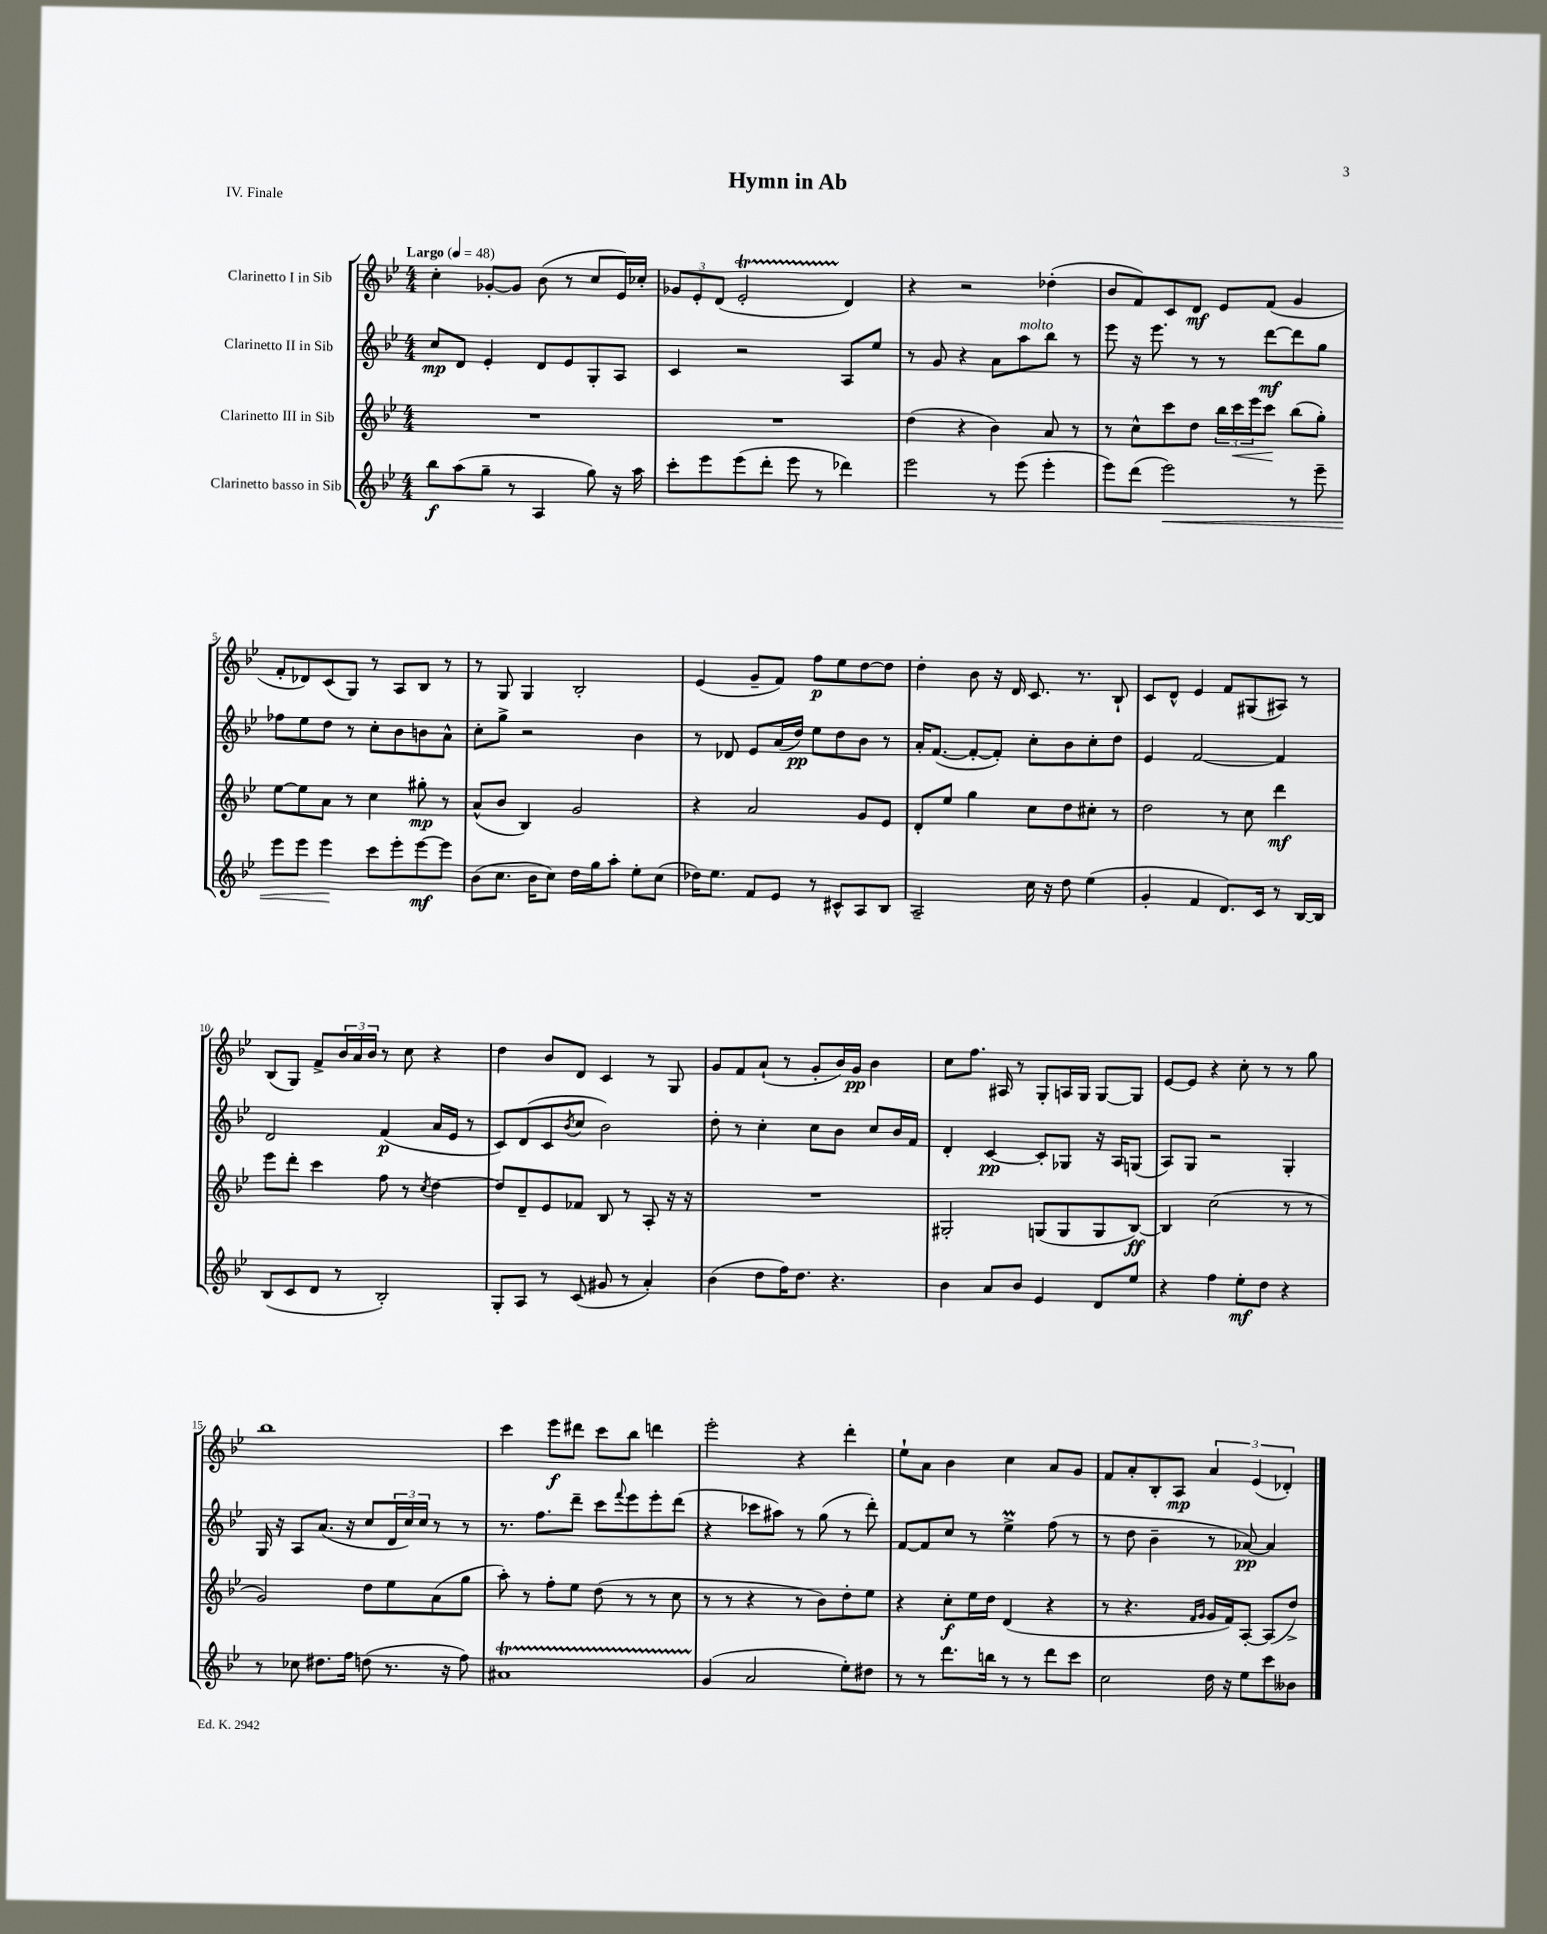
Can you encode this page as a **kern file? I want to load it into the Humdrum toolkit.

**kern	**kern	**kern	**kern
*staff4	*staff3	*staff2	*staff1
*clefG2	*clefG2	*clefG2	*clefG2
*k[b-e-]	*k[b-e-]	*k[b-e-]	*k[b-e-]
*M4/4	*M4/4	*M4/4	*M4/4
*MM48	*MM48	*MM48	*MM48
8bb-\L	1r	8cc/L	4cc'\
(8aa\	.	8d/J	.
8gg~\J	.	4e-'/	[8g-'/L
8r	.	.	8g-/]J
4A/	.	8d/L	(8b-\
.	.	8e-/	8r
8gg\)	.	8G'/	8cc/L
16r	.	8A/J	16e-/L)
16aa\	.	.	16cc-'/JJ
=	=	=	=
8ccc'\L	1r	4c/	12g-/L
.	.	.	12e-'/
8eee-\	.	.	.
.	.	.	(12d/J
(8eee-\	.	2r	2e-'/
8ddd'\J	.	.	.
8eee-\	.	.	.
8r	.	.	.
4ddd-\)	.	8A/L	4d/)
.	.	8ee-/J	.
=	=	=	=
2eee-\	(4dd\	8r	4r
.	.	8g/	.
.	4r	4r	2r
8r	4b-\)	8a\L	.
(8eee-\	.	8aa\	.
4eee-'\	8a/	8bb-\J	(4dd-'\
.	8r	8r	.
=	=	=	=
8eee-\L)	8r	8eee-\	8b-/L
(8ddd\J	8cc^^\L	16r	8f/)
.	.	8.eee-\	.
2eee-\)	8ccc\	.	8c/
.	8dd\J	8r	8d/J
.	24bb-\LL	8r	8e-/L
.	24ccc\	.	.
.	24eee-\J	.	.
.	8ccc\J	[8ddd\L	(8f/J
8r	(8bb-\L	8ddd\]	4g/
8eee-~\	8gg'\J)	8gg\J	.
=	=	=	=
8eee-\L	[8ee-\L	8ff-\L	8f'/L
8eee-\J	8ee-\]	8ee-\	8d-/)
4eee-\	8a\J	8dd\J	(8c/
.	8r	8r	8G/J)
8ccc\L	4cc\	8cc'\L	8r
8eee-'\	.	8b-\	8A/L
[8eee-\	8gg#'\	8b\	8B-/J
8eee-\]J	8r	8a^^\J	8r
=	=	=	=
(8b-\L	(8a^^/L	8cc'\L	8r
8.cc\J	8b-/J	8gg^\J	8G/
.	4B-/)	2r	4G/
16b-\LK	.	.	.
8cc\J)	.	.	.
16dd\LL	2g/	.	2B-'/
16gg\J	.	.	.
8aa'\J	.	.	.
8ee-'\L	.	4b-\	.
(8cc\J	.	.	.
=	=	=	=
16dd-\LK)	4r	8r	(4e-/
8.ee-\J	.	.	.
.	.	8d-/	.
8f/L	2a/	8e-/L	8g~/L
8e-/J	.	(16a/L	8f/J)
.	.	16dd/JJ)	.
8r	.	8ee-\L	8ff\L
8c#^^/L	.	8dd\	8ee-\
8A/	8g/L	8b-\J	[8dd\
8B-/J	8e-/J	8r	8dd\]J
=	=	=	=
2A~/	8d'/L	16a'/LK	4dd'\
.	.	([8.f/J	.
.	8ee-/J	.	.
.	4gg\	8f'/_L	8b-\
.	.	8f'/]J)	16r
.	.	.	16d/
16cc\	8cc\L	8cc'\L	8.c/
16r	.	.	.
8dd\	8dd\	8b-\	.
.	.	.	8.r
(4ee-\	8cc#'\J	8cc'\	.
.	8r	8dd\J	8B-`/
=	=	=	=
4g'/	2dd\	4e-/	8c/L
.	.	.	8d^^/J
4f/	.	[2f/	4e-/
8.d/L)	8r	.	8f/L
.	8cc\	.	(8G#/
16c/Jk	.	.	.
8r	4ddd\	4f/]	8A#/J)
[16B-/LL	.	.	8r
16B-/]JJ	.	.	.
=	=	=	=
(8B-/L	8eee-\L	2d/	(8B-/L
8c/	8ddd'\J	.	8G/J)
8d/J	4ccc\	.	8f^/L
8r	.	.	24b-/L
.	.	.	24a/
.	.	.	24b-/JJ
2B-'/)	8ff\	(4f/	8r
.	8r	.	8cc\
.	8qcc/	.	.
.	[4dd\	16a/LL	4r
.	.	16e-/JJ	.
.	.	8r	.
=	=	=	=
8G'/L	8dd/]L	8c/L)	4dd\
8A/J	8d~/	(8d/	.
8r	8e-/	8c/	8b-/L
.	.	8qb-/	.
(8c/	8f-/J	8cc/J	8d/J
8g#/	8B-/	2b-\)	4c/
8r	8r	.	.
4a'/)	8A'/	.	8r
.	16r	.	8G/
.	16r	.	.
=	=	=	=
(4b-\	1r	8dd'\	8g/L
.	.	8r	8f/
8dd\L	.	4cc'\	(8a`/J
16ff\K)	.	.	8r
8.dd\J	.	.	.
.	.	8cc\L	8g'/L
4.r	.	8b-\J	16b-/L)
.	.	.	16g/JJ
.	.	8cc/L	4b-\
.	.	16b-/L	.
.	.	16f/JJ	.
=	=	=	=
4b-\	2G#'/	4d'/	8cc\L
.	.	.	8.ff\J
8a/L	.	[4c/	.
.	.	.	16A#/
8b-/J	.	.	8r
4e-/	(8G/L	8c'/]L	8G'/L
.	8G/	8G-/J	16A/L
.	.	.	16G/JJ
8d/L	8G/	16r	[8G/L
.	.	16A/LK	.
8ee-/J	[8B-/J)	(8G/J	8G/]J
=	=	=	=
4r	4B-/]	8A/L)	[8e-/L
.	.	8G/J	8e-/]J
4ff\	(2cc\	2r	4r
8ee-'\L	.	.	8cc'\
8dd\J	.	.	8r
4r	8r	4G'/	8r
.	8r	.	8gg\
=	=	=	=
8r	2g/)	16G/	1bb-
.	.	16r	.
8cc-\	.	8A/L	.
8.dd#\L	.	(8.a/J	.
16ff\Jk	.	16r	.
(8dd\	8dd\L	8cc/L	.
8.r	8ee-\	24d/L	.
.	.	24cc/)	.
.	.	24cc/JJ	.
.	(8a\	8r	.
16r	.	.	.
8ff\)	8gg\J	8r	.
=	=	=	=
1a#	8aa'\)	8.r	4ccc\
.	8r	.	.
.	.	8.ff\L	.
.	8ff'\L	.	8eee-\L
.	8ee-\J	8ddd~\J	8ddd#\J
.	(8dd\	8ccc\L	8ccc\L
.	.	8qqfff/	.
.	8r	8eee-\	8bb-\J
.	8r	8eee-'\	4ddd\
.	8cc\	(8ddd\J	.
=	=	=	=
(4g/	8r	4r	2eee-'\
.	8r	.	.
2a/	4r	8ccc-\L	.
.	.	8aa#\J)	.
.	8r	8r	4r
.	8b-\L)	(8gg\	.
8ee-'\L)	8dd'\	8r	4ddd'\
8dd#\J	8ee-\J	8ddd'\)	.
=	=	=	=
8r	4r	[8f/L	8ee-`\L
8r	.	8f/]	8a\J
8.ddd\L	8cc'\L	8cc/J	4b-\
.	16ee-\L	8r	.
16bb\Jk	16dd\JJ	.	.
8r	(4d/	4ee-^\	4cc\
8r	.	.	.
8ddd\L	4r	(8ff\	8a/L
8ccc\J	.	8r	8g/J
=	=	=	=
2cc\	8r	8r	8f/L
.	4.r	8dd\	8a'/
.	.	4b-~\	8B-'/
.	.	.	8A/J
.	16qqf/LL	.	.
.	16qqg/JJ	.	.
16dd\	16g/LL	8r	6a/
16r	16f/J)	.	.
8ee-\L	[8A'/J	[8a-/)	.
.	.	.	(6e-/
8ccc\	(8A/]L	4a-/]	.
.	.	.	6d-'/)
8b--\J	8dd^/J)	.	.
==	==	==	==
*-	*-	*-	*-
